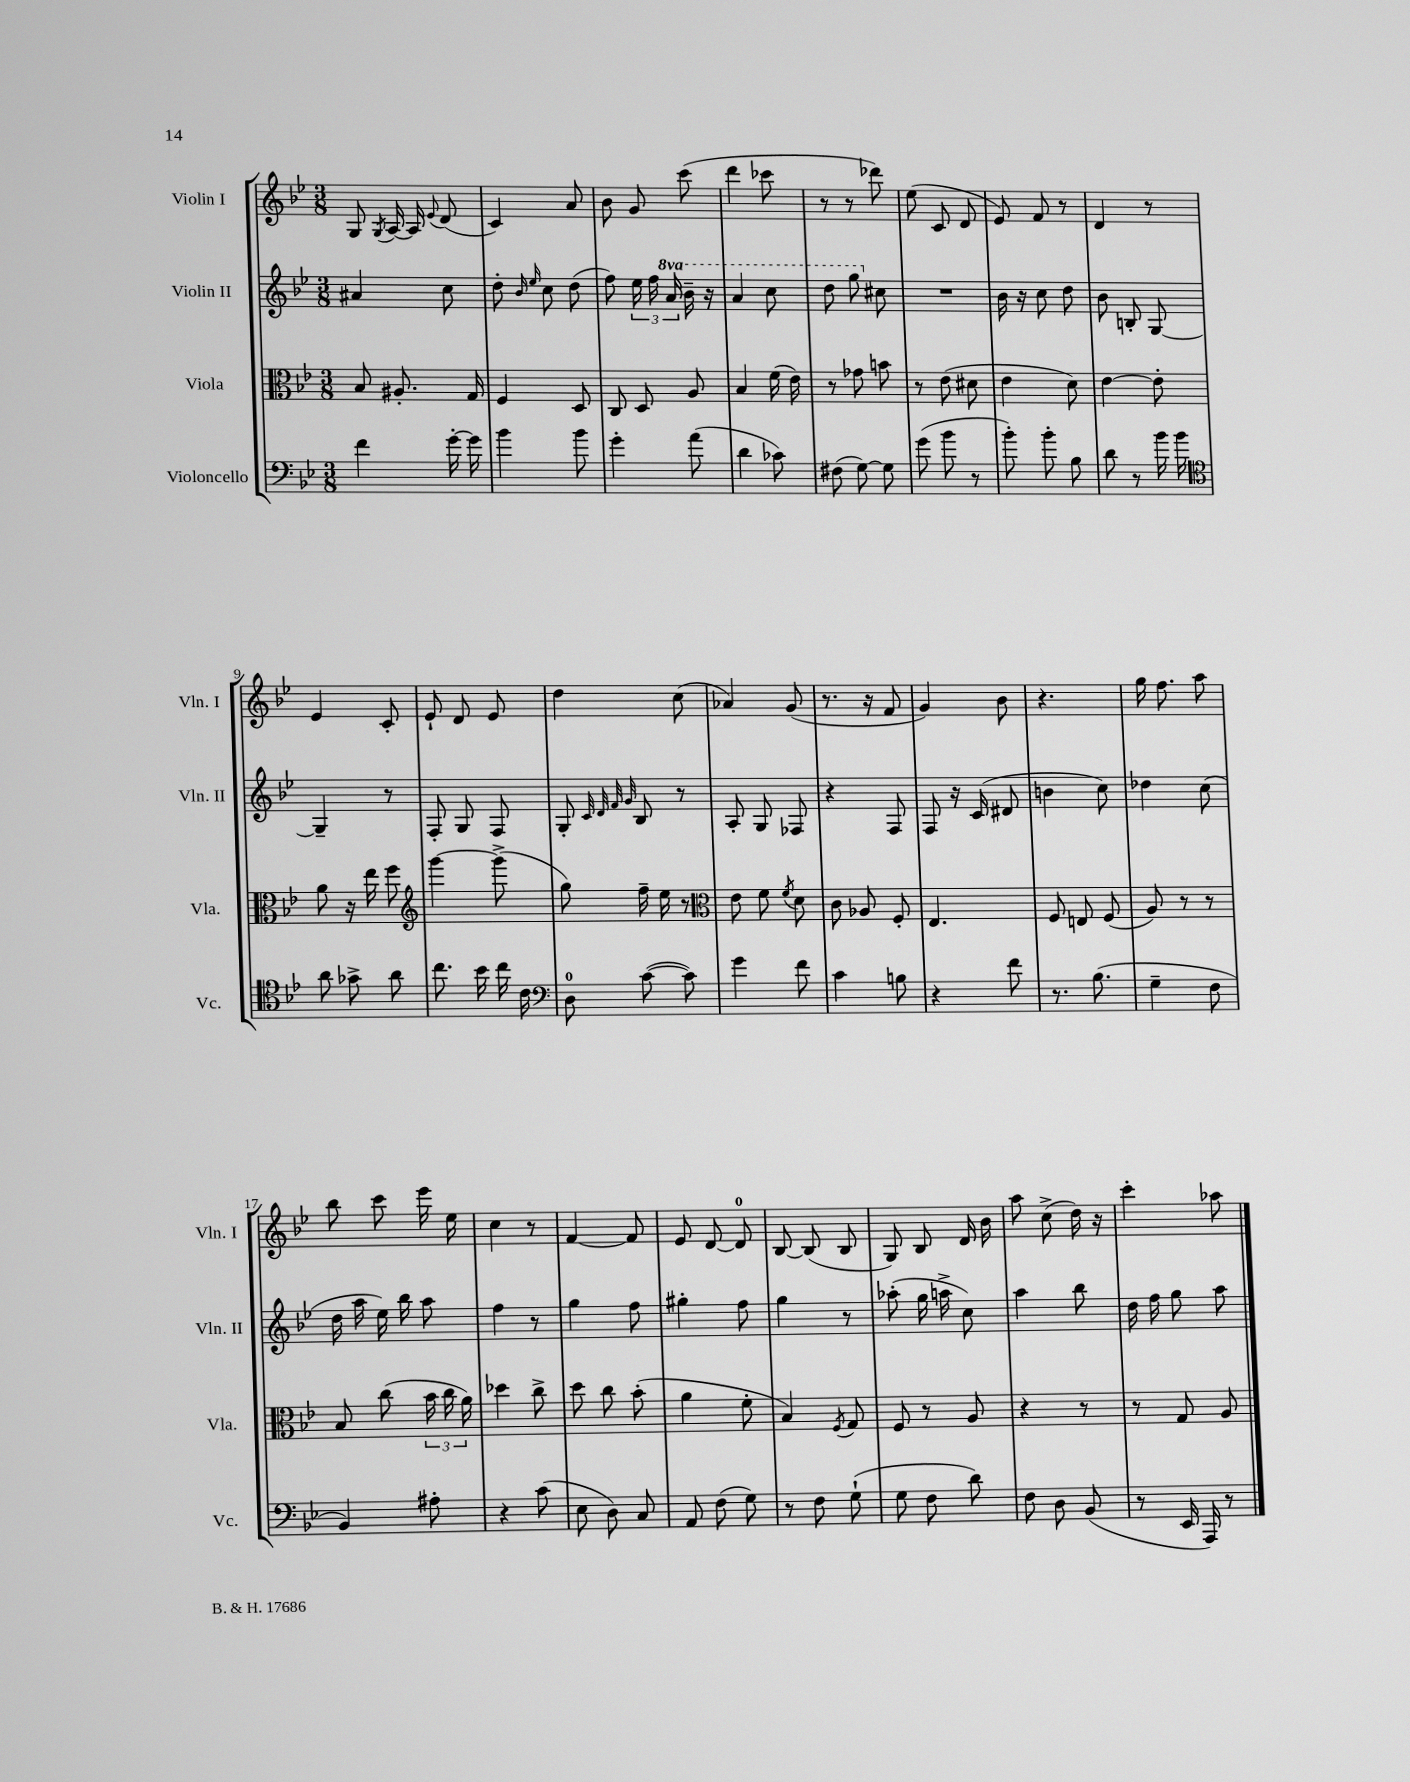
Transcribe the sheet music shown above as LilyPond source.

<<
\new StaffGroup <<
\new Staff = "s0" \with { instrumentName = "Violin I" shortInstrumentName = "Vln. I" } {
    \clef treble \key bes \major \numericTimeSignature \time 3/8
    \autoBeamOff g8 \acciaccatura { g8 } a16~ a16 \appoggiatura { ees'8 } d'8( |
    c'4) a'8 |
    bes'8 g'8 c'''8( |
    d'''4 ces'''8 |
    r8 r8 des'''8) |
    ees''8( c'8 d'8 |
    ees'8) f'8 r8 |
    d'4 r8 |
    ees'4 c'8-. |
    ees'8-! d'8 ees'8 |
    d''4 c''8( |
    aes'4) g'8( |
    r8. r16 f'8 |
    g'4) bes'8 |
    r4. |
    g''16 f''8. a''8 |
    bes''8 c'''8 ees'''16 ees''16 |
    c''4 r8 |
    f'4~ f'8 |
    ees'8 d'8~ d'8-0 |
    bes8~ bes8( bes8 |
    g8) bes8 d'16 bes'16 |
    a''8 c''8->( d''16) r16 |
    c'''4-. aes''8 \bar "|." |
}
\new Staff = "s1" \with { instrumentName = "Violin II" shortInstrumentName = "Vln. II" } {
    \clef treble \key bes \major \numericTimeSignature \time 3/8 \set Staff.ottavationMarkups = #ottavation-simple-ordinals
    \autoBeamOff ais'4 c''8 |
    d''8-. \grace { bes'16 ees''16 } c''8 d''8( |
    f''8) \tuplet 3/2 { ees''16 f''16 \ottava #1 a''16 } bes''16-- r16 |
    a''4 c'''8 |
    d'''8 g'''8 \ottava #0 cis''8 |
    R4. |
    bes'16 r16 c''8 d''8 |
    bes'8 b8-. g8~ |
    g4-- r8 |
    f8-. g8 f8 |
    g8-. \grace { c'32 d'32 f'32 g'32 } bes8 r8 |
    a8-. g8 fes8 |
    r4 f8 |
    f8 r16 c'16( dis'8 |
    b'4 c''8) |
    des''4 c''8( |
    d''16 a''16 ees''16) bes''16 a''8 |
    f''4 r8 |
    g''4 f''8 |
    gis''4-. f''8 |
    g''4 r8 |
    aes''8-.( g''16 a''16-> c''8) |
    a''4 bes''8 |
    d''16 f''16 g''8 a''8 \bar "|." |
}
\new Staff = "s2" \with { instrumentName = "Viola" shortInstrumentName = "Vla." } {
    \clef alto \key bes \major \numericTimeSignature \time 3/8
    \autoBeamOff bes8 ais8.-. g16 |
    f4 d8 |
    c8 d8 a8 |
    bes4 f'16( ees'16) |
    r8 ges'8 b'8 |
    r8 ees'8( dis'8 |
    ees'4 d'8) |
    ees'4~ ees'8-. |
    a'8 r16 ees''16 f''8 |
    \clef treble g'''4~ g'''8->( |
    g''8) f''16-- ees''16 r8 |
    \clef alto ees'8 f'8 \acciaccatura { f'8 } d'8 |
    c'8 aes8 f8-. |
    ees4. |
    f8 e8 f8( |
    a8) r8 r8 |
    bes8 c''8( \tuplet 3/2 { bes'16 c''16 a'16) } |
    des''4 c''8-> |
    d''8 c''8 bes'8-.( |
    a'4 f'8-. |
    bes4) \acciaccatura { f8 } g8 |
    f8 r8 a8 |
    r4 r8 |
    r8 g8 a8 \bar "|." |
}
\new Staff = "s3" \with { instrumentName = "Violoncello" shortInstrumentName = "Vc." } {
    \clef bass \key bes \major \numericTimeSignature \time 3/8
    \autoBeamOff f'4 g'16~-. g'16 |
    bes'4 bes'8 |
    g'4-. a'8( |
    d'4 ces'8) |
    fis8( g8~) g8 |
    g'8( bes'8 r8 |
    bes'8-.) bes'8-. bes8 |
    d'8 r8 bes'16 bes'16 |
    \clef tenor a'8 ges'8-> a'8 |
    c''8. bes'16 c''16 c'16 |
    \clef bass d8-0 c'8~( c'8) |
    g'4 f'8 |
    c'4 b8 |
    r4 f'8 |
    r8. bes8.( |
    g4-- f8 |
    bes,4) ais8-. |
    r4 c'8( |
    ees8 d8) c8 |
    a,8 f8( g8) |
    r8 f8 g8-!( |
    g8 f8 d'8) |
    f8 d8 bes,8( |
    r8 ees,16 a,,16) r8 \bar "|." |
}
>>
>>
